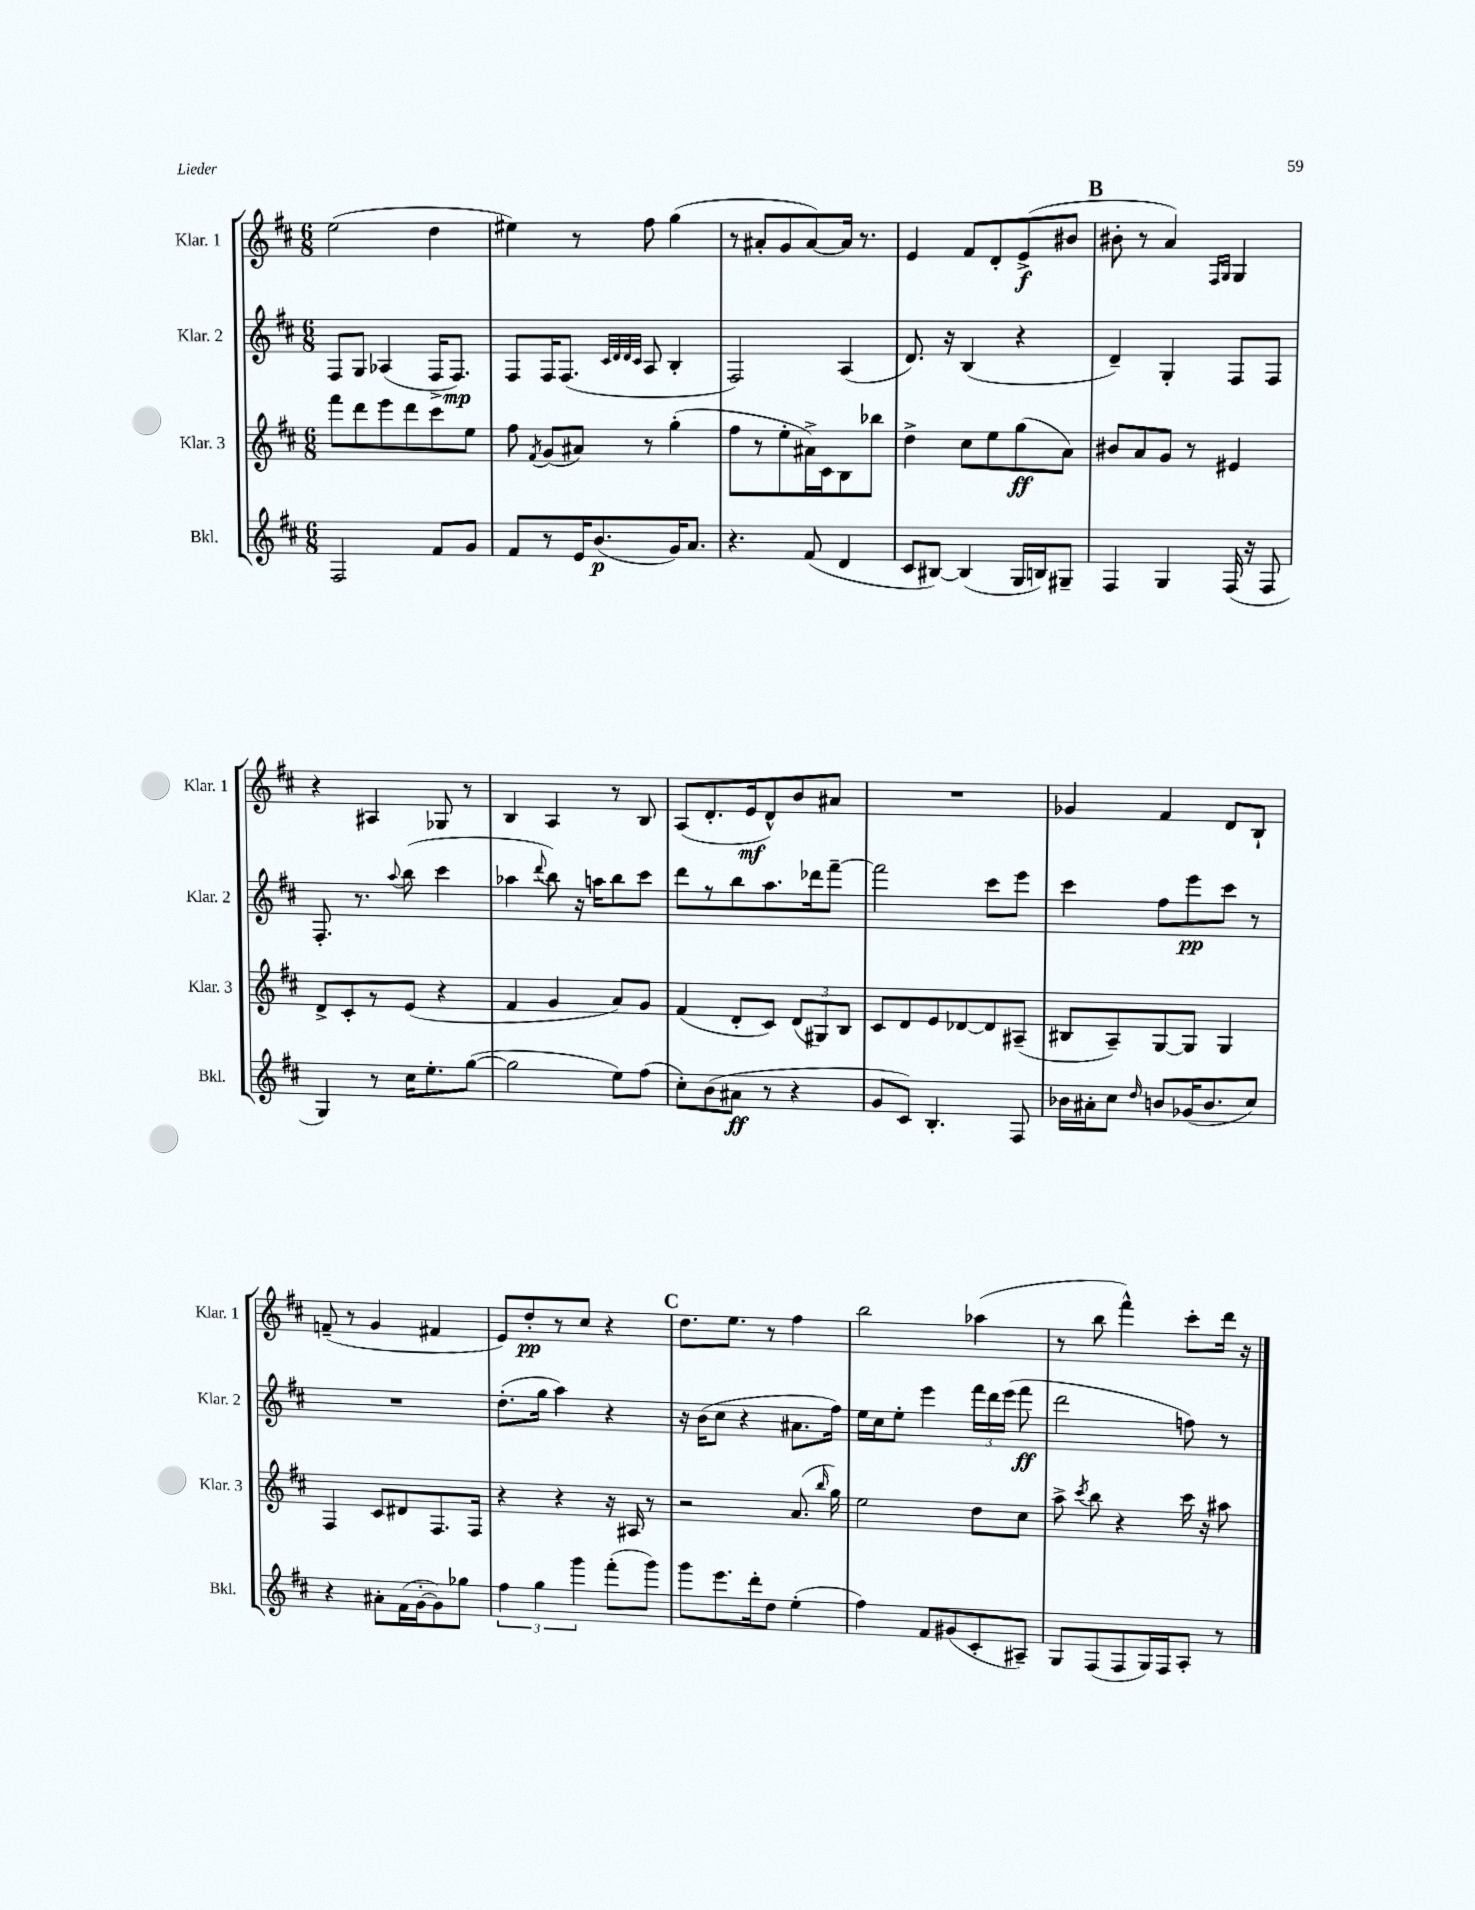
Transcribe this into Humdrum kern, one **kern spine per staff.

**kern	**kern	**kern	**kern
*staff4	*staff3	*staff2	*staff1
*clefG2	*clefG2	*clefG2	*clefG2
*k[f#c#]	*k[f#c#]	*k[f#c#]	*k[f#c#]
*M6/8	*M6/8	*M6/8	*M6/8
2F#	8fff#	8F#	(2ee
.	8ddd	8G	.
.	8eee	(4A-	.
.	8ddd	.	.
8f#	8ccc#	16F#^	4dd
.	.	8.F#)	.
8g	8ee	.	.
=	=	=	=
8f#	8ff#	8F#	4ee#)
.	8qf#	.	.
8r	(8g	16F#	.
.	.	(8.F#	.
16e	8a#)	.	8r
(8.b	.	.	.
.	.	32qqc#	.
.	.	32qqd	.
.	.	32qqd	.
.	.	32qqc#	.
.	8r	8A	8ff#
16g)	(4gg'	4B'	(4gg
8.a	.	.	.
=	=	=	=
4.r	8ff#	2F#)	8r
.	8r	.	8a#'
.	8ee'	.	8g
(8f#	16a#^)	.	[8a#)
.	16c#	.	.
4d	8B	(4A	16a#]
.	.	.	8.r
.	8bb-	.	.
=	=	=	=
8c#	4dd^	8.d)	4e
[8B#)	.	.	.
.	.	16r	.
(4B#]	8cc#	(4B	8f#
.	8ee	.	8d'
16G	(8gg	4r	(8e^
16B)	.	.	.
8G#~	8a)	.	8b#
=	=	=	=
4F#	8b#	4d~)	8b#'
.	8a	.	8r
4G	8g	4G'	4a)
.	8r	.	.
.	.	.	16qqF#
.	.	.	16qqG
(16F#	4e#	8F#	4G
16r	.	.	.
8F#	.	8F#	.
=	=	=	=
4G)	8d^	8.F#'	4r
.	8c#'	.	.
.	.	8.r	.
8r	8r	.	4A#
.	.	8qqaa	.
16cc#	(8e	(8bb	.
8.ee'	.	.	.
.	4r	4ccc#	8G-
([8gg	.	.	8r
=	=	=	=
2gg]	4f#	4aa-	4B
.	.	8qqddd	.
.	4g	8bb)	4A
.	.	16r	.
.	.	16aa	.
8ee)	8a)	8bb	8r
(8ff#	8g	8ccc#	8B
=	=	=	=
8cc#')	(4f#	8ddd	(8A
(8b	.	8r	8.d'
8a#	8d'	8bb	.
.	.	.	16e
8r	8c#)	8.aa	8d^^)
4r	(12d	.	8b
.	.	16ddd-	.
.	12G#)	.	.
.	.	[8fff#~	8a#
.	12B	.	.
=	=	=	=
8g	8c#	2fff#]	2.r
8c#)	8d	.	.
4.B'	8e	.	.
.	[8d-	.	.
.	8d-]	8ccc#	.
8F#	(8A#~	8eee	.
=	=	=	=
16b-	8B#	4ccc#	4g-
16a#'	.	.	.
8cc#	8A~)	.	.
16qqdd	.	.	.
8b	[8G	8ff#	4f#
(16g-	8G]	8eee	.
8.b	.	.	.
.	4G	8ccc#	8d
8cc#)	.	8r	8B`
=	=	=	=
4r	4F#	2.r	(8f~
.	.	.	8r
8a#'	8c#	.	4g
(16f#	8d#	.	.
[16g'	.	.	.
8g])	8.F#	.	4f#
8gg-	.	.	.
.	16F#	.	.
=	=	=	=
6ff#	4r	(8.dd'	8e)
.	.	.	8dd'
6gg	.	.	.
.	.	16gg	.
.	4r	4aa)	8r
6ggg	.	.	.
.	.	.	8cc#
(8fff#'	16r	4r	4r
.	16A#	.	.
8ggg)	8r	.	.
=	=	=	=
8ggg	2r	16r	8.dd
.	.	(16b	.
8.eee	.	8cc#	.
.	.	.	8.ee
.	.	4r	.
16ddd'	.	.	.
8dd	.	.	8r
(4ee'	(8.a	8.a#	4ff#
.	16qqbb	.	.
.	16gg)	16ff#)	.
=	=	=	=
4ff#)	2ee	16ee	2bb
.	.	16cc#	.
.	.	8ee'	.
8f#	.	4eee	.
(8g#	.	.	.
8c#'	8dd	24fff#	(4aa-
.	.	24ddd	.
.	.	(24eee	.
8A#~)	8cc#	8fff#	.
=	=	=	=
8G	8aa^	2ddd	8r
.	8qccc#	.	.
(8F#	8bb	.	8bb
8F#	4r	.	4fff#^^)
16G)	.	.	.
16F#	.	.	.
8A'	16ccc#	8ff)	8ccc#'
.	16r	.	.
8r	8aa#	8r	16ddd
.	.	.	16r
==	==	==	==
*-	*-	*-	*-
